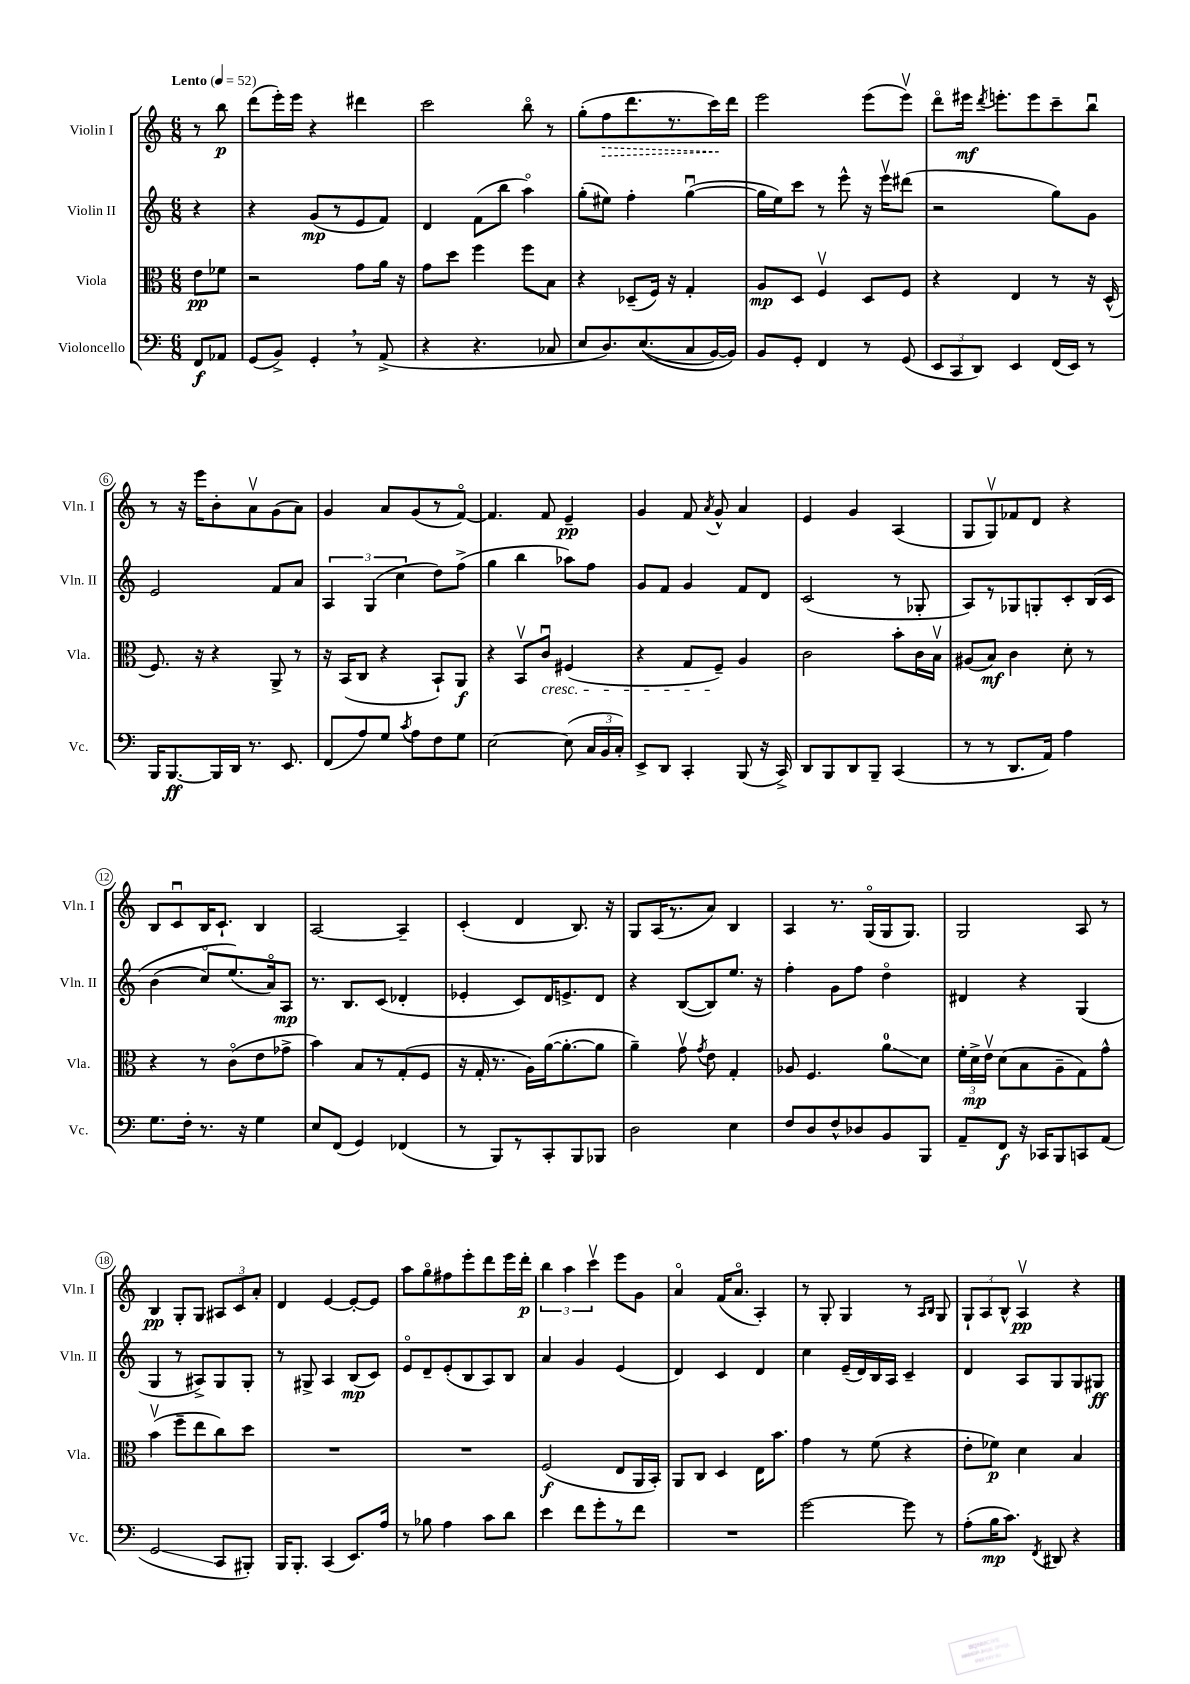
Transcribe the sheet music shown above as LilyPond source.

<<
\new StaffGroup <<
\new Staff = "s0" \with { instrumentName = "Violin I" shortInstrumentName = "Vln. I" } {
    \clef treble \key c \major \numericTimeSignature \time 6/8 \partial 4 \tempo "Lento" 4 = 52
    \autoBeamOff r8 b''8\p |
    d'''8[( e'''16-.) e'''16] r4 dis'''4 |
    c'''2 b''8\flageolet r8 |
    g''8[-.( \once \override Hairpin.style = #'dashed-line f''8\> d'''8. r8. c'''16\!) d'''16] |
    e'''2 e'''8[( e'''8]\upbow) |
    d'''8[\flageolet eis'''16]\mf \acciaccatura { d'''8 } e'''8.[-. e'''8 c'''8-- b''8]\downbow |
    r8 r16 e'''16[ b'8-. a'8\upbow g'8( a'8]) |
    g'4 a'8[ g'8( r8 f'8]~\flageolet) |
    f'4. f'8 e'4--\pp |
    g'4 f'8 \acciaccatura { a'8 } g'8-^ a'4 |
    e'4 g'4 a4( |
    g8[ g8\upbow) fes'8 d'8] r4 |
    b8[ c'8\downbow b16 c'8.]-! b4 |
    a2~ a4-- |
    c'4-.( d'4 b8.) r16 |
    g8[ a16( r8. a'8]) b4 |
    a4 r8. g16[\flageolet( g16 g8.]) |
    g2 a8 r8 |
    b4\pp g8[-. g8] \tuplet 3/2 { ais8[ c'8 a'8]-. } |
    d'4 e'4~ e'8[~-. e'8] |
    a''8[ g''8\flageolet fis''8 e'''8-. d'''8 e'''16 d'''16]-.\p |
    \tuplet 3/2 { b''4 a''4 c'''4\upbow } e'''8[ g'8] |
    a'4\flageolet f'16[( a'8.]\flageolet a4-.) |
    r8 g8-. g4 r8 \grace { a16[ b16] } g8 |
    \tuplet 3/2 { g8[-! a8 b8]-^ } a4\upbow\pp r4 \bar "|." |
}
\new Staff = "s1" \with { instrumentName = "Violin II" shortInstrumentName = "Vln. II" } {
    \clef treble \key c \major \numericTimeSignature \time 6/8 \partial 4
    \autoBeamOff r4 |
    r4 g'8[\mp( r8 e'8 f'8]) |
    d'4 f'8[( b''8] a''4\flageolet) |
    g''8[-.( eis''8]) f''4-. g''4~\downbow( |
    g''16[ e''16) c'''8] r8 e'''8-^ r16 e'''16[\upbow dis'''8]( |
    r2 g''8[) g'8] |
    e'2 f'8[ a'8] |
    \tuplet 3/2 { a4 g4( c''4 } d''8[) f''8]->( |
    g''4 b''4 aes''8[) f''8] |
    g'8[ f'8] g'4 f'8[ d'8] |
    c'2( r8 ges8-. |
    a8[) r8 ges8 g8-. c'8-. b16\( c'16] |
    b'4( c''8[\flageolet) e''8.(\) a'16\flageolet) a8]\mp |
    r8. b8.[ c'8]( des'4-. |
    ees'4-. c'8[) d'16 e'8.-> d'8] |
    r4 b8[~( b8) e''8.] r16 |
    f''4-. g'8[ f''8] d''4\flageolet |
    dis'4 r4 g4( |
    g4 r8 ais8[->) g8 g8]-. |
    r8 gis8-> a4 b8[\mp( c'8]) |
    e'8[\flageolet d'8-- e'8-.( b8 a8) b8] |
    a'4 g'4 e'4( |
    d'4) c'4 d'4 |
    c''4 e'16[--( d'16) b16 a16] c'4-- |
    d'4 a8[ g8 g8 gis8]\ff \bar "|." |
}
\new Staff = "s2" \with { instrumentName = "Viola" shortInstrumentName = "Vla." } {
    \clef alto \key c \major \numericTimeSignature \time 6/8 \partial 4
    \autoBeamOff e'8[\pp fes'8] |
    r2 g'8[ a'16] r16 |
    g'8[ d''8] f''4 f''8[ b8] |
    r4 des8[--( f16]) r16 g4-. |
    a8[\mp d8] f4\upbow d8[ f8] |
    r4 e4 r8 r16 d16-^( |
    f8.) r16 r4 a,8-> r8 |
    r16 b,16[( c8] r4 b,8[-!) a,8]\f |
    r4 b,8[\upbow c'8]\downbow\cresc fis4( |
    r4 g8[ f8]--\!) a4 |
    c'2 b'8[-. c'16 b16]\upbow |
    ais8[( b8]\mf) c'4 d'8-. r8 |
    r4 r8 c'8[\flageolet( e'8 ges'8]-> |
    b'4) b8[ r8 g8-.( f8] |
    r16 g16-. r8. a16[) a'16~( a'8.~-. a'8] |
    a'4--) g'8\upbow \acciaccatura { g'8 } e'8 g4-. |
    aes8 f4. a'8[-0\glissando d'8] |
    \tuplet 3/2 { f'16[-. d'16->\mp e'16]\upbow } d'8[( b8 a8-- g8) g'8]-^ |
    b'4\upbow( f''8[-- e''8 c''8) d''8] |
    R2. |
    R2. |
    f2\f( e8[ a,16 b,16]-.) |
    a,8[ c8] d4 e16[ b'8.] |
    g'4 r8 f'8( r4 |
    e'8[-. fes'8]\p) d'4 b4 \bar "|." |
}
\new Staff = "s3" \with { instrumentName = "Violoncello" shortInstrumentName = "Vc." } {
    \clef bass \key c \major \numericTimeSignature \time 6/8 \partial 4
    \autoBeamOff f,8[\f aes,8] |
    g,8[( b,8]->) g,4-. \breathe r8 a,8->( |
    r4 r4. ces8 |
    e8[ d8.) e8.(\( c8 b,16~) b,16]\) |
    b,8[ g,8]-. f,4 r8 g,8( |
    \tuplet 3/2 { e,8[ c,8 d,8]) } e,4 f,16[( e,16]) r8 |
    b,,16[ b,,8.~\ff b,,16 d,16] r8. e,8. |
    f,8[( a8) g8] \acciaccatura { c'8 } a8[ f8 g8] |
    e2~ e8( \tuplet 3/2 { c16[ b,16 c16]-.) } |
    e,8[-> d,8] c,4-. b,,8( r16 c,16->) |
    d,8[ b,,8 d,8 b,,8]-- c,4( |
    r8 r8 d,8.[ a,16]) a4 |
    g8.[ f16]-. r8. r16 g4 |
    e8[ f,8]( g,4) fes,4( |
    r8 b,,8[) r8 c,8-. b,,8 bes,,8] |
    d2 e4 |
    f8[ d8 f8-^ des8 b,8 b,,8] |
    a,8[-- f,8]\f r16 ces,16[ b,,8 c,8 a,8]( |
    g,2\glissando c,8[ bis,,8]-.) |
    b,,16[ b,,8.]-. c,4( e,8.[) a16] |
    r8 bes8 a4 c'8[ d'8] |
    e'4 f'8[ g'8-. r8 f'8] |
    R2. |
    g'2~ g'8 r8 |
    a8[-.( b16\mp c'8.]) \acciaccatura { f,8 } dis,8 r4 \bar "|." |
}
>>
>>
\layout { \context { \Score \override BarNumber.stencil = #(make-stencil-circler 0.1 0.3 ly:text-interface::print) } }
